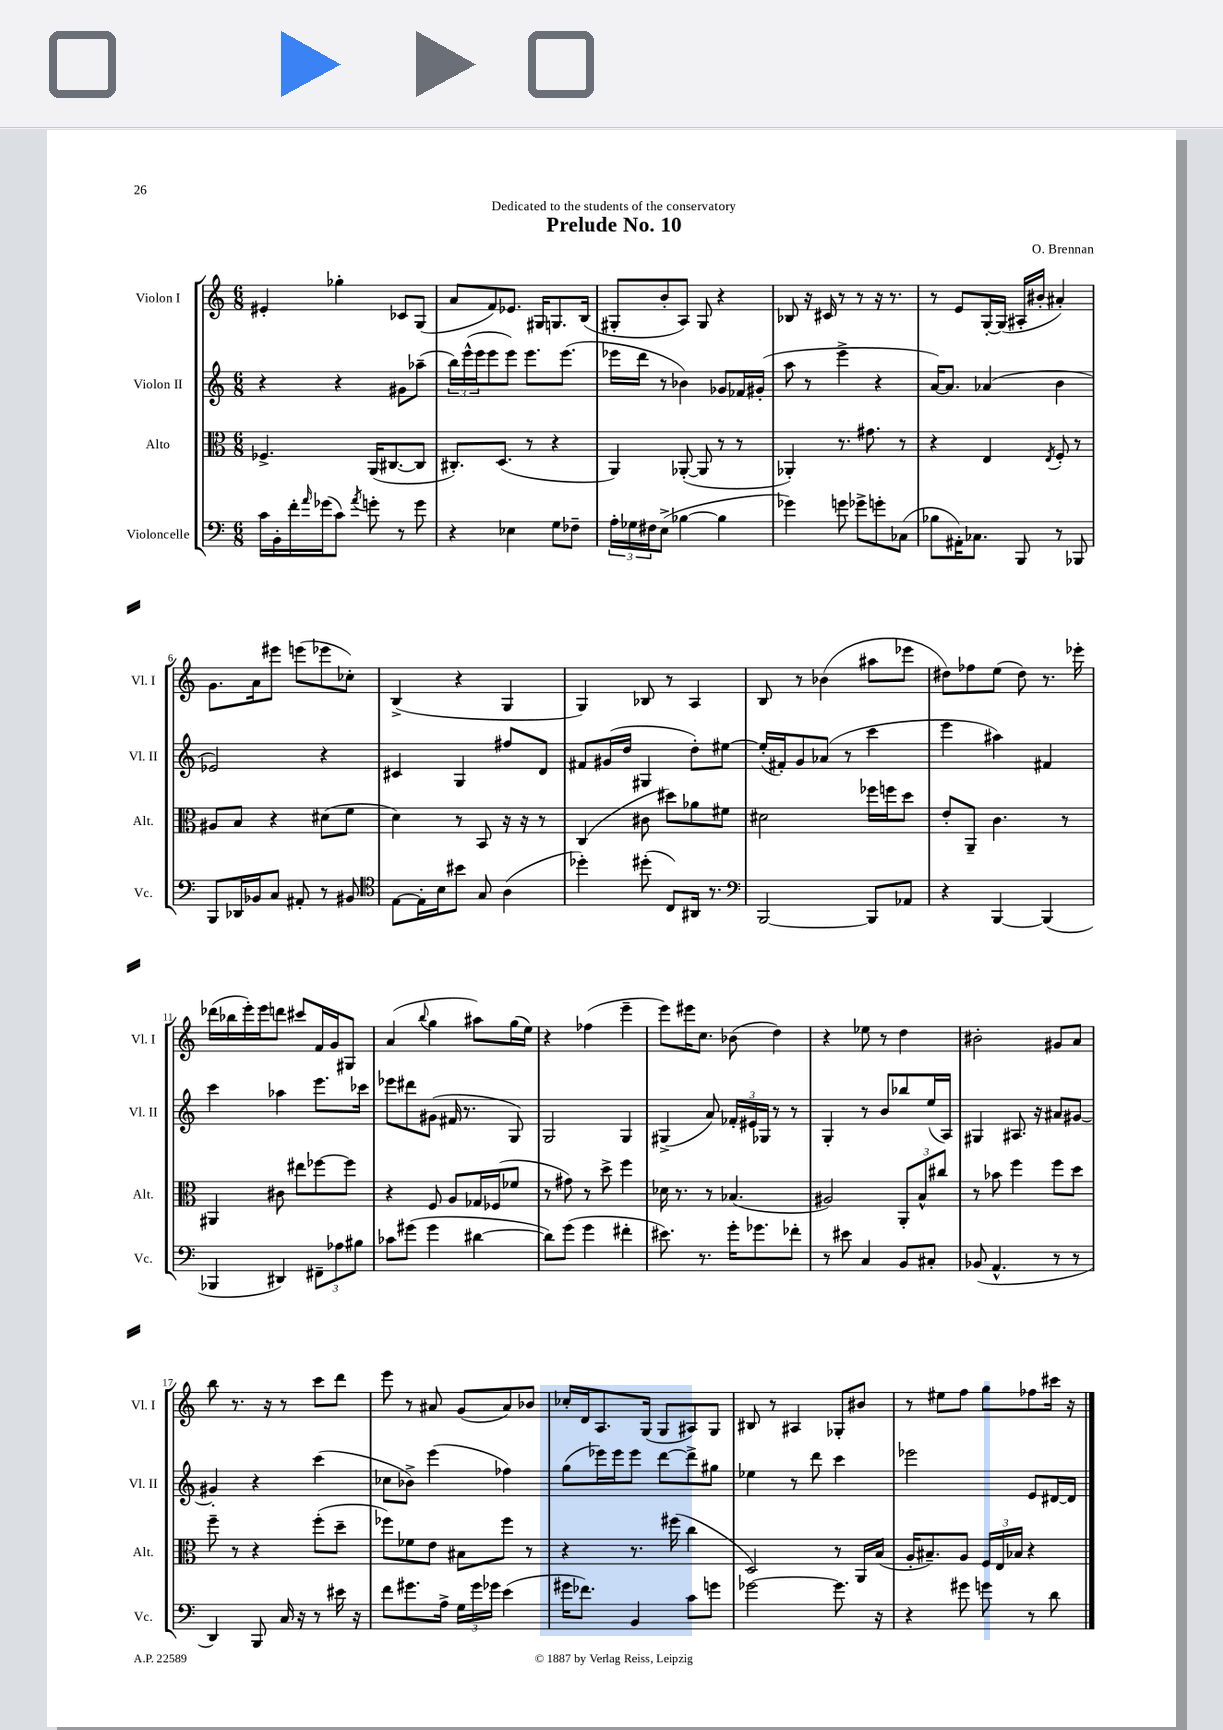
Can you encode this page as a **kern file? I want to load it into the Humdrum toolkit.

**kern	**kern	**kern	**kern
*part4	*part3	*part2	*part1
*staff4	*staff3	*staff2	*staff1
*I"Violoncelle	*I"Alto	*I"Violon II	*I"Violon I
*I'Vc.	*I'Alt.	*I'Vl. II	*I'Vl. I
*clefF4	*clefC3	*clefG2	*clefG2
*k[]	*k[]	*k[]	*k[]
*M6/8	*M6/8	*M6/8	*M6/8
=1	=1	=1	=1
16c\LL	4.F-X^/	4r	4e#X'/
16BB'\	.	.	.
16f'\	.	.	.
16qqa/	.	.	.
(16g-X\J	.	.	.
8c\J)	.	4r	4gg-X'\
8qa/	.	.	.
8gn'\	(16AA/KL	.	.
.	[8.C#X/	.	.
8r	.	8g#X\L	8c-X/L
8g\	8C#/J]	(8aa-X~\J	(8G/J
=2	=2	=2	=2
4r	8.C#X'/L)	24bb\LL)	8a/L
.	.	(24eee^^\	.
.	.	24eee\J	.
.	.	8eee\	8f/)
.	(8.D/J	.	.
4E-X\	.	8eee\J)	8.e-X/J
.	8r	8.eee\L	.
.	.	.	16G#X/KL
8G\L	4r	.	8.Gn/
.	.	(8.eee\J	.
8F-X~\J	.	.	.
.	.	.	(16B/Jk
=3	=3	=3	=3
24A'\LL	4AA/)	16eee-X\LL	8G#X'/L
24G-X\	.	.	.
.	.	16ddd\JJ	.
24F#X\J	.	.	.
(8E^\J	.	8r	8b'/
[4B-X\	([8AA-X'/	4b-X\)	8A/J)
.	8AA-/]	.	8G#/
4B-\]	8r	8g-X/L	4r
.	8r	16f-X/L	.
.	.	(16g#X'/JJ	.
=4	=4	=4	=4
4g-X\)	4AA-X'/)	8aa\	8B-X/
.	.	8r	16r
.	.	.	16c#X/
8gn\	8.r	4eee^\	8r
8g-X^\L	.	.	8r
.	8.g#X\	.	.
8gn'\	.	4r	16r
.	.	.	8.r
(8C-X\J	8r	.	.
=5	=5	=5	=5
8B-X\L	4r	[16a/KL)	8r
.	.	8.a/J]	.
16AA#X'\K)	.	.	8e/L
8.C-X\J	.	.	.
.	4E/	(4a-X/	[16G'/L
.	.	.	(16G/JJ]
8BBB/	.	.	16A#X'/LL
.	.	.	16b#X'/JJ
.	8qE/	.	.
8r	8F'/	4b\	4a#X'/)
8BBB-X/	8r	.	.
!!LO:LB:g=z
=6	=6	=6	=6
8BBB/L	8A#X/L	2e-X/)	8.g\L
16DD-X/L	8B/J	.	.
16BB-X/J	.	.	16a\k
8C/J	4r	.	8eee#X\J
8AA#X'/	.	.	(8eeen\L
8r	(8d#X\L	4r	8eee-X\
8BB#X/	8f\J	.	8cc-X'\J)
=7	=7	=7	=7
*clefC4	*	*	*
[8E\L	4d\)	4c#X/	(4B^/
16E'\L]	.	.	.
16B\J	.	.	.
8b#X\J	8r	4G/	4r
8G/	8BB/	.	.
(4A\	16r	8ff#X/L	4G/
.	16r	.	.
.	8r	8d/J	.
=8	=8	=8	=8
4dd-X'\)	(4C/	8f#X/L	4G/)
.	.	(16g#X/L	.
.	.	16dd/JJ	.
(8dd#X'\	8c#X\	4G#X/	8B-X/
8C/L)	8dd#X\L)	.	8r
16AA#X/Jk	8a-X\	8dd'\L)	4A/
8.r	.	.	.
.	8f#X\J	[8ee#X\J	.
=9	=9	=9	=9
*clefF4	*	*	*
[2BBB/	2d#X\	(16ee#'/LL]	8B/
.	.	16f#X'/J)	.
.	.	8g/	8r
.	.	(8a-X/J	(4b-X\
.	.	8r	.
8BBB/L]	16ff-X\LL	4ccc\	8aa#X\L
.	16ffn\J	.	.
8AA-X/J	8dd\J	.	8eee-X\J
=10	=10	=10	=10
4r	8e'/L	4eee\	8dd#X\L)
.	8AA~/J	.	8ff-X\
[4BBB/	4.c\	4aa#X\)	(8ee\J
.	.	.	8dd#\)
(4BBB/]	.	4f#X/	8.r
.	8r	.	.
.	.	.	16eee-X'\
!!LO:LB:g=z
=11	=11	=11	=11
4BBB-X/	4AA#X/	4ccc\	(16ddd-X\LL
.	.	.	16bb-X\
.	.	.	16eee'\)
.	.	.	16eee\J
4DD#X/)	8c#X\	4aa-X\	8dddn\J
.	8ee#X\L	.	8ccc#X/L
12FF#X~\L	[8ff-X\	8.eee\L	16f/L
.	.	.	16g/J
12A-X\	.	.	.
.	8ff-\J]	.	8G#X/J
12B#X\J	.	.	.
.	.	16ccc-X\Jk	.
=12	=12	=12	=12
8c-X\L	4r	8eee-X\L	(4a/
(8g#X\J	.	8ddd#X\	.
.	.	.	8qqbb/
4g#\	8F/	(8g#X\J	4gg\
.	8A/L	16f#X/	.
.	.	8.r	.
[4d#X\	16G-X/L	.	8aa#X\L)
.	(16F-X/J	.	.
.	8f-X/J	8G/)	(16gg\L
.	.	.	16ee\JJ)
=13	=13	=13	=13
8d#\L])	8r	2G/	4r
(8g\J	8g#X\)	.	.
4g\	8r	.	(4ff-X\
.	8dd^\	.	.
4f#X'\	4ff\	4G/	4eee~\
=14	=14	=14	=14
8.e#X\)	16d-X\	(4G#X^/	8eee\L)
.	8.r	.	.
.	.	.	16eee#X\K
8.r	.	.	8.cc\J
.	8r	8a/)	.
16g'\KL	(4.B-X/	24f-X'/LL	(8b-X\
.	.	24e#X/	.
8.g-X\	.	.	.
.	.	24G-X/JJ	.
.	.	8r	4dd\)
8f-X'\J	.	8r	.
=15	=15	=15	=15
8r	2A#X/)	4G'/	4r
8e#X\	.	.	.
4C/	.	8r	8ee-X\
.	.	8b/L	8r
8BB/L	12AA'/L	8bb-X/	4dd\
.	12B^^/	.	.
8C#X'/J	.	(16ee/L	.
.	12cc#X/J	.	.
.	.	16A/JJ)	.
=16	=16	=16	=16
(8BB-X/	8r	4G#X/	2b#X'\
4.AA^^/	8b-X\	.	.
.	4ff\	8.A#X/	.
.	.	16r	.
8r	8ff\L	8a#X/L	8g#X/L
8r	8dd\J	[8g#X/J	8a/J
!!LO:LB:g=z
=17	=17	=17	=17
4DD/)	8ff~\	4g#X'/]	8bb\
.	8r	.	8.r
8BBB/	4r	4r	.
.	.	.	16r
16C/	.	.	8r
16r	.	.	.
8r	(8ff'\L	(4ccc\	8ccc\L
16e#X\	8dd~\J	.	8ddd\J
16r	.	.	.
=18	=18	=18	=18
8f\L	8ff-X\L)	8cc-X\L	8eee\
8.g#X\	8f-X\	8b-X^\J)	8r
.	8e\J	(4eee\	8a#X/
16A^\Jk	.	.	.
24G\LL	8B#X\L	.	(8g/L
24g#\	.	.	.
24g-X\JJ	.	.	.
(4e\	8ff-\J	4ff-X\)	8a#/)
.	8r	.	8b-X/J
=19	=19	=19	=19
16g#X\KL	4r	(8gg\L	16cc-X'/LL
8.f-X\J)	.	.	16d/J
.	.	16eee-X\L)	8.A/
.	.	16eee-\J	.
4BB/	8.r	8eee-\J	.
.	.	.	(16G/Jk
.	.	[8ddd\L	8G/L
.	(16ff#X\	.	.
8c\L	4cc\	8ddd^\]	8A#X/)
8gn\J	.	8gg#X\J	8G/J
=20	=20	=20	=20
[2g-X\	2D/)	4ee-X\	8B#X/
.	.	.	8r
.	.	8r	4A#X/
.	.	8ddd\	.
8.g-\]	8r	4ccc\	8G-X'/L
.	16AA/LL	.	8b#X/J
16r	(16B/JJ	.	.
=21	=21	=21	=21
4r	16A'/KL	2eee-X\	8r
.	8.B#X~/)	.	.
.	.	.	8ee#X\L
8g#X\	8A/J	.	8ff\J
8gn\	24F/LL	.	8gg\L
.	24E/	.	.
.	24B-X/JJ	.	.
8r	4r	8e/L	8ff-X\
8d\	.	[16d#X/L	16ccc#X\Jk
.	.	16d#/JJ]	16r
==	==	==	==
*-	*-	*-	*-
